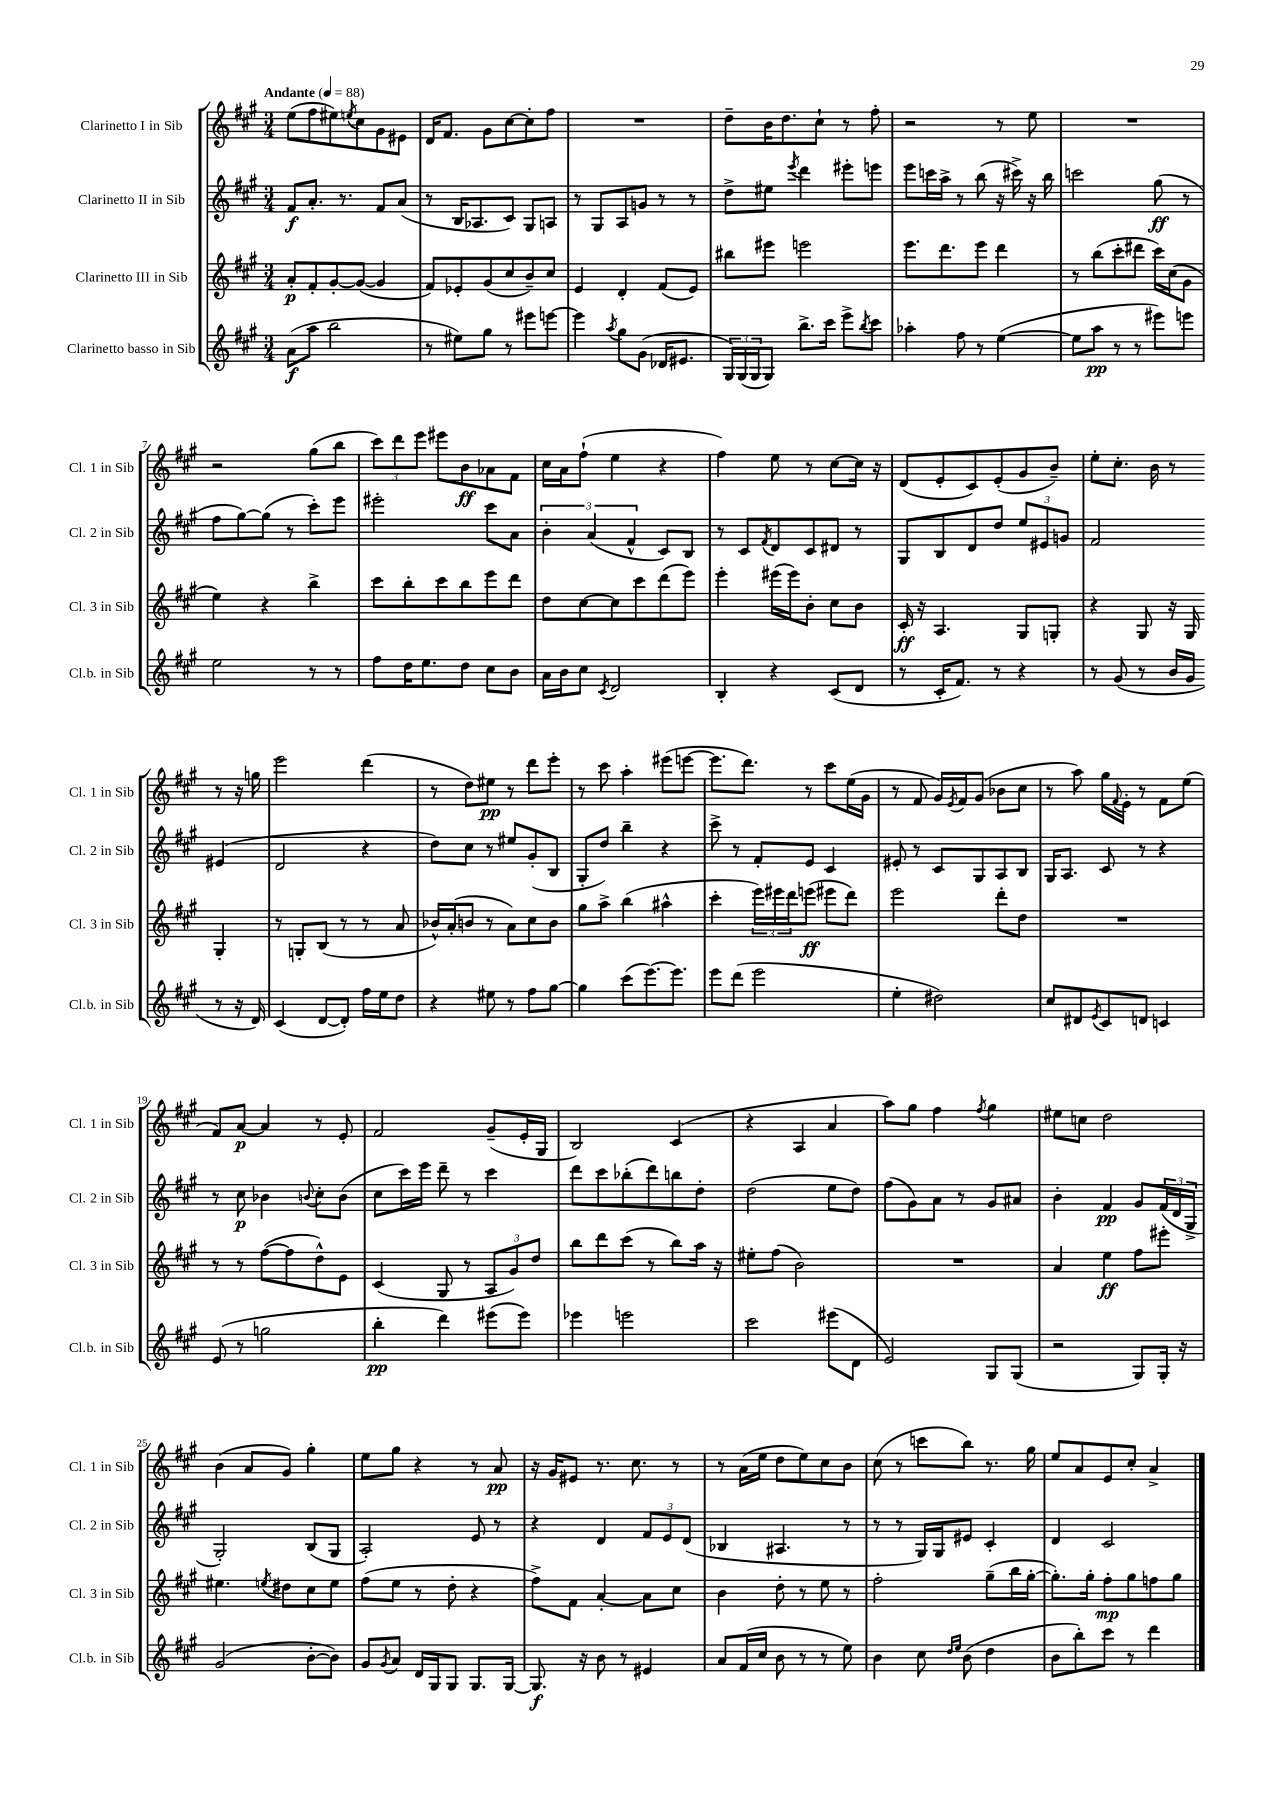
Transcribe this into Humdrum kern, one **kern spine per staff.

**kern	**kern	**kern	**kern
*staff4	*staff3	*staff2	*staff1
*clefG2	*clefG2	*clefG2	*clefG2
*k[f#c#g#]	*k[f#c#g#]	*k[f#c#g#]	*k[f#c#g#]
*M3/4	*M3/4	*M3/4	*M3/4
*MM88	*MM88	*MM88	*MM88
(8a\L	8a'/L	8f#/L	(8ee\L
8aa\J	8f#'/	8.a'/J	8ff#\
2bb\	[8g#'/	.	8ee#\)
.	.	8.r	.
.	.	.	8qee/
.	(8g#/_J	.	8cc#\
.	4g#/]	8f#/L	8g#\
.	.	(8a/J	8e#\J
=	=	=	=
8r	8f#/L)	8r	16d/LK
.	.	.	8.f#/J
8ee#\L)	8e-'/	16B/LK	.
.	.	8.A-/	.
8gg#\J	(8g#/	.	8g#\L
8r	8cc#/	8c#/J)	[8cc#\
8eee#\L	8b~/)	8G#/L	8cc#'\]
[8eee\J	8cc#/J	8A/J	8ff#\J
=	=	=	=
4eee\]	4e/	8r	2.r
.	.	8G#/L	.
8qaa/	.	.	.
8gg#\L	4d'/	8A/	.
(8g#\J	.	8g/J	.
16d-/LK	(8f#/L	8r	.
8.e#/J	.	.	.
.	8e/J)	8r	.
=	=	=	=
24G#/LL)	8bb#\L	8dd^\L	8dd~\L
(24G#/	.	.	.
24G#/J	.	.	.
8G#/J)	8eee#\J	8ee#\J	16b\K
.	.	.	8.dd\
.	.	8qeee/	.
8.bb^\L	2eee\	4ddd\	.
.	.	.	8cc#`\J
16ccc#\Jk	.	.	.
8eee^\L	.	8eee#'\L	8r
8qbb/	.	.	.
8ccc#\J	.	8eee\J	8ff#'\
=	=	=	=
4aa-'\	8.eee\L	8eee\L	2r
.	.	16ccc\L	.
.	8.ddd\	16aa^\JJ	.
8ff#\	.	8r	.
8r	8eee\J	(8bb\	.
([4ee\	4ddd\	16r	8r
.	.	16ccc#^\)	.
.	.	16r	8ee\
.	.	16bb\	.
=	=	=	=
8ee\]L	8r	2ccc\	2.r
8aa\J	(8bb\L	.	.
8r	8ccc#'\	.	.
8r	8ddd#\J	.	.
8eee#\L)	16ccc#\LL)	(8gg#\	.
.	(16cc#\J	.	.
8eee\J	8g#\J	8r	.
=	=	=	=
2ee\	4ee\)	8ff#\L	2r
.	.	[8gg#\)	.
.	4r	(8gg#\]J	.
.	.	8r	.
8r	4bb^\	8ccc#'\L)	(8gg#\L
8r	.	8eee\J	8bb\J
=	=	=	=
8ff#\L	8ccc#\L	2eee#'\	12ccc#\L)
.	.	.	12ddd\
16dd\K	8bb'\	.	.
.	.	.	12eee\J
8.ee\	.	.	.
.	8ccc#\	.	8eee#\L
8dd\J	8bb\	.	8b\
8cc#\L	8eee\	8ccc#\L	8a-\
8b\J	8ddd\J	8a\J	8f#\J
=	=	=	=
16a\LL	8dd\L	6b'\	16cc#\LL
16b\J	.	.	16a\J
8cc#\J	[8cc#\	.	(8ff#`\J
.	.	(6a/	.
8qc#/	.	.	.
2d/	8cc#\]	.	4ee\
.	.	6f#^^/	.
.	8ccc#\	.	.
.	(8ddd\	8c#/L)	4r
.	8eee\J)	8B/J	.
=	=	=	=
4B'/	4eee'\	8r	4ff#\)
.	.	8c#/L	.
.	.	8qf#/	.
4r	(16eee#\LL	8d/	8ee\
.	16eee#\J)	.	.
.	8b'\J	8c#/	8r
(8c#/L	8cc#\L	8d#/J	[8cc#\L
8d/J	8b\J	8r	16cc#\]Jk
.	.	.	16r
=	=	=	=
8r	16c#'/	8G#/L	(8d/L
.	16r	.	.
16c#'/LK	4.A/	8B/	8e'/
8.f#/J)	.	.	.
.	.	8d/	8c#/)
8r	.	8dd/J	(8e'/
4r	8G#/L	12ee/L	8g#/
.	.	12e#/	.
.	8G'/J	.	8b~/J)
.	.	12g/J	.
=	=	=	=
8r	4r	2f#/	8ee'\L
(8g#/	.	.	8.cc#'\J
8r	8G#/	.	.
.	.	.	16b\
16b/LL	16r	.	8r
16g#/JJ	16G#/	.	.
8r	4G#'/	(4e#/	8r
16r	.	.	16r
16d/)	.	.	16gg\
=	=	=	=
(4c#/	8r	2d/	2eee\
.	8G'/L	.	.
[8d/L	(8B/J	.	.
8d'/]J)	8r	.	.
16ff#\LL	8r	4r	(4ddd\
16ee\J	.	.	.
8dd\J	8a/	.	.
=	=	=	=
4r	16b-^^/LL)	8dd\L)	8r
.	(16a'/J	.	.
.	8b/J	8cc#\J	8dd\L)
8ee#\	8r	8r	8ee#\J
8r	8a\L)	8ee#/L	8r
8ff#\L	8cc#\	(8g#'/	8ddd\L
[8gg#\J	8b\J	8B/J	8eee'\J
=	=	=	=
4gg#\]	8gg#\L	8G#'/L	8r
.	8aa^\J	8dd/J)	8ccc#\
(8ccc#\L	(4bb\	4bb~\	4aa'\
[8.eee\)	.	.	.
.	4aa#^^\	4r	(8eee#\L
8.eee\]J	.	.	.
.	.	.	[8eee\J
=	=	=	=
8eee\L	4ccc#'\	8ccc#^\	8.eee\]L
(8ddd\J	.	8r	.
.	.	.	8.ddd\J)
2eee\	24eee\LL)	8f#'/L	.
.	24eee#\	.	.
.	24ddd\J	.	.
.	(8eee\J	8e/J	8r
.	8eee#\L	4c#/	8ccc#\L
.	8ddd\J)	.	(16ee\L
.	.	.	16g#\JJ
=	=	=	=
4ee'\	2eee\	8e#'/	8r
.	.	8r	8f#/
2dd#\)	.	8c#/L	16g#/LL)
.	.	.	8qe/
.	.	.	16f#/J
.	.	8G#/	(8g#/J
.	8ddd'\L	8A/	8b-\L
.	8dd\J	8B/J	8cc#\J
=	=	=	=
8cc#/L	2.r	16G#/LK	8r
.	.	8.A/J	.
8d#/	.	.	8aa\)
8qe/	.	.	.
8c#/	.	8c#/	16gg#\LL
.	.	.	8qqf#/
.	.	.	16e'\JJ
8d/J	.	8r	8r
4c/	.	4r	8f#\L
.	.	.	(8ee\J
=	=	=	=
(8e/	8r	8r	8f#/L)
8r	8r	8cc#\	[8a/J
2gg\	([8ff#\L	4b-\	4a/]
.	8ff#\]	.	.
.	.	8qqb/	.
.	8dd^^\)	8cc#'\L	8r
.	8e\J	(8b\J	8e'/
=	=	=	=
4bb'\	(4c#/	8cc#\L	2f#/
.	.	16ccc#\L)	.
.	.	16eee\JJ	.
4ddd\)	8G#/	8ddd~\	.
.	8r	8r	.
(8eee#\L	12A/L	4ccc#\	(8g#~/L
.	12g#/)	.	.
8eee#\J)	.	.	16e'/L
.	12dd/J	.	.
.	.	.	16G#/JJ
=	=	=	=
4eee-\	8bb\L	8ddd\L	2B/)
.	8ddd\	8ccc#\	.
2eee\	(8ccc#\J	(8bb-'\	.
.	8r	8ddd\)	.
.	8bb\L)	8bb\	(4c#/
.	16aa\Jk	8dd'\J	.
.	16r	.	.
=	=	=	=
2ccc#\	8ee#'\L	(2dd\	4r
.	(8ff#\J	.	.
.	2b\)	.	4A/
(8eee#\L	.	8ee\L	4a/
8d\J	.	8dd\J)	.
=	=	=	=
2e/)	2.r	(8ff#\L	8aa\L)
.	.	8g#\)	8gg#\J
.	.	8a\J	4ff#\
.	.	8r	.
.	.	.	8qff#/
8G#/L	.	8g#/L	4gg#\
(8G#/J	.	8a#/J	.
=	=	=	=
2r	4a/	4b'\	8ee#\L
.	.	.	8cc\J
.	4ee\	4f#/	2dd\
8G#/L)	8ff#\L	8g#/L	.
16G#'/Jk	8eee#'\J	(24f#/L	.
.	.	24d/	.
16r	.	.	.
.	.	24G#^/JJ	.
=	=	=	=
(2g#/	4.ee#\	2G#'/)	(4b\
.	.	.	8a/L
.	8qee/	.	.
.	8dd#\L	.	8g#/J)
[8b'\L	8cc#\	(8B/L	4gg#'\
8b\]J)	8ee\J	8G#/J	.
=	=	=	=
8g#/L	(8ff#\L	2A'/)	8ee\L
8qg#/	.	.	.
8a/J	8ee\J	.	8gg#\J
16d/LL	8r	.	4r
16G#/J	.	.	.
8G#/J	8dd'\	.	.
8.G#/L	4r	8e/	8r
.	.	8r	8a/
[16G#/Jk	.	.	.
=	=	=	=
8.G#/]	8ff#^\L)	4r	16r
.	.	.	16g#/LK
.	8f#\J	.	8e#/J
16r	.	.	.
8b\	[4a'/	4d/	8.r
8r	.	.	.
.	.	.	8.cc#\
4e#/	8a\]L	12f#/L	.
.	.	12e/	.
.	8cc#\J	.	8r
.	.	(12d/J	.
=	=	=	=
8a/L	4b\	4B-/	8r
(16f#/L	.	.	(16a\LL
16cc#/JJ	.	.	16ee\JJ
8b\	8dd'\	4.A#/	8dd\L
8r	8r	.	8ee\)
8r	8ee\	.	8cc#\
8ee\)	8r	8r	8b\J
=	=	=	=
4b\	2ff#'\	8r	(8cc#\
.	.	8r	8r
8cc#\	.	16G#/LL)	8ccc\L
.	.	16G#/J	.
16qqdd/LL	.	.	.
16qqee/JJ	.	.	.
(8b\	.	8e#/J	8bb\J)
4dd\	(8gg#~\L	4c#'/	8.r
.	16bb\L	.	.
.	[16gg#'\JJ	.	16gg#\
=	=	=	=
8b\L	8.gg#'\]L)	4d/	8ee/L
8bb'\)	.	.	8a/
.	16gg#'\Jk	.	.
8ccc#\J	8ff#'\L	2c#/	8e/
8r	8gg#\	.	8cc#'/J
4ddd\	8ff\	.	4a^/
.	8gg#\J	.	.
==	==	==	==
*-	*-	*-	*-
